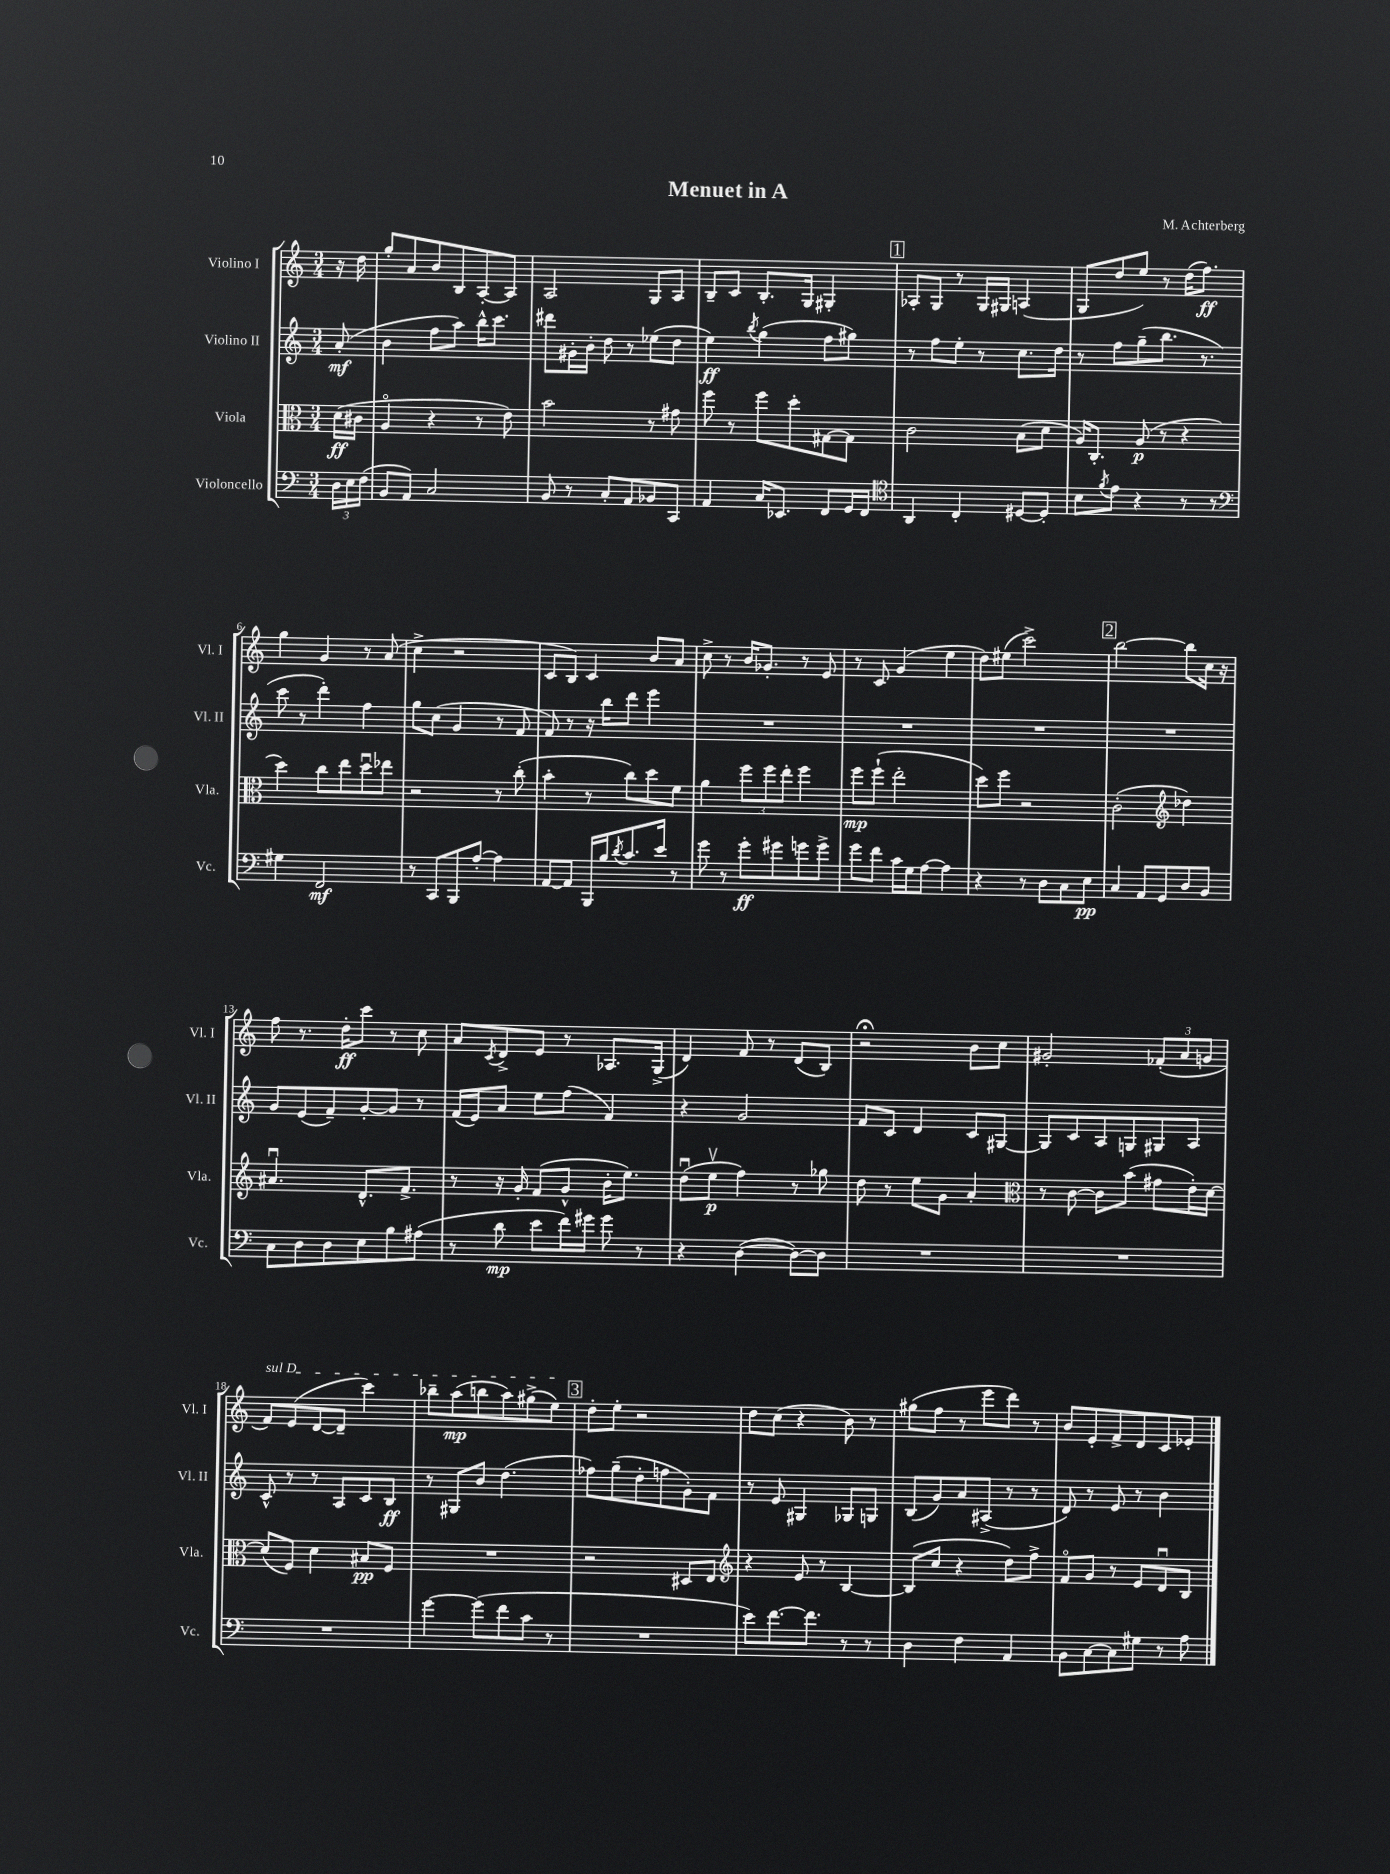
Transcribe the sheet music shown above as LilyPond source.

\header { title = "Menuet in A" composer = "M. Achterberg" }
<<
\new StaffGroup <<
\new Staff = "s0" \with { instrumentName = "Violino I" shortInstrumentName = "Vl. I" } {
    \clef treble \key c \major \numericTimeSignature \time 3/4 \partial 8
    r16 d''16 |
    g''8-. a'8 b'8 b8 a8~-. a8 |
    a2 g8 a8 |
    b8-- c'8 b8.-. g16 gis4-. |
    \mark \markup { \box "1" } aes8-. g8 r8 g16 gis16 a4( |
    g8 d''8 e''8) r8 d''16( f''8.\ff) |
    g''4 g'4 r8 a'8( |
    c''4-> r2 |
    c'8 b8) c'4 b'8 a'8 |
    c''8-> r8 b'16 ges'8.-. r8 e'8 |
    r8 c'8 g'4( e''4 |
    d''8) eis''8( c'''2->) |
    \mark \markup { \box "2" } b''2~ b''8 c''16 r16 |
    f''8 r8. d''16-.\ff c'''8 r8 c''8 |
    a'8 \acciaccatura { c'8 } d'8-> e'8 r8 aes8. g16->( |
    d'4) f'8 r8 d'8( b8) |
    r2\fermata b'8 c''8 |
    gis'2-. \tuplet 3/2 { fes'8-.( a'8 g'8 } |
    \once \override TextSpanner.bound-details.left.text = \markup { \italic "sul D" } f'8\startTextSpan) e'8( d'8~ d'8-- c'''4) |
    bes''8-- a''8\mp( b''8 a''8) gis''8->( e''8\stopTextSpan) |
    \mark \markup { \box "3" } d''8-. e''8-. r2 |
    d''8 c''8( r4 b'8) r8 |
    gis''8( f''8 r8 e'''8 d'''8) r8 |
    b'8 e'8-. f'8-> d'8 c'8 ees'8-. \bar "|." |
}
\new Staff = "s1" \with { instrumentName = "Violino II" shortInstrumentName = "Vl. II" } {
    \clef treble \key c \major \numericTimeSignature \time 3/4 \partial 8
    a'8-.\mf( |
    b'4 f''8 a''8) b''16-^ c'''8. |
    dis'''8 gis'16-. b'16-. d''8 r8 ees''8( d''8 |
    e''4\ff) \acciaccatura { b''8 } g''4( f''8 gis''8) |
    \mark \markup { \box "1" } r8 f''8 e''8-. r8 c''8. d''16 |
    r8 f''8 g''8--( b''8. r8. |
    c'''8 r8 d'''4-.) f''4 |
    g''8 c''8( g'4 r8 f'8 |
    f'8) r8 r16 b''16 d'''8 e'''4 |
    R2. |
    R2. |
    R2. |
    \mark \markup { \box "2" } R2. |
    g'8 e'8( f'8--) g'8~-. g'8 r8 |
    f'16( e'16) a'8 e''8 f''8( f'4) |
    r4 g'2 |
    f'8 c'8 d'4 c'8 gis8~ |
    gis8 c'8 a8 g8 gis8 a8 |
    c'8-^ r8 r8 a8 c'8 b8\ff |
    r8 gis8 b'8 d''4.( |
    \mark \markup { \box "3" } fes''8) g''8--( d''8-. f''8 g'8-.) f'8 |
    r8 e'8 gis4 ges8 g8 |
    b8( g'8) a'8 ais8->( r8 r8 |
    d'8) r8 e'8 r8 b'4 \bar "|." |
}
\new Staff = "s2" \with { instrumentName = "Viola" shortInstrumentName = "Vla." } {
    \clef alto \key c \major \numericTimeSignature \time 3/4 \partial 8
    d'16\ff( cis'16 |
    a4\flageolet r4 r8 e'8) |
    b'2 r8 gis'8 |
    f''8 r8 f''8 d''8-. gis8~ gis8 |
    \mark \markup { \box "1" } c'2 b8( d'8 |
    a16) c8.-. a8\p( r8 r4 |
    d''4) c''8 e''8 d''8\downbow ees''8 |
    r2 r8 c''8-.( |
    b'4-. r8 c''8) d''8 f'8 |
    a'4 \tuplet 3/2 { f''8 f''8 e''8-. } f''4 |
    f''8\mp f''8-!( e''2-. |
    d''8) f''8 r2 |
    \mark \markup { \box "2" } c'2-.( \clef treble des''4) |
    ais'4.\downbow d'8.-^ f'8.-> |
    r8 r16 g'16-. f'8( g'8-^ b'16-. e''8.) |
    d''8\downbow( e''8\upbow\p f''4) r8 ges''8 |
    d''8 r8 e''8 g'8 a'4-. |
    \clef alto r8 c'8~ c'8 b'8( gis'8 e'16-.) d'16~ |
    d'8( f8) d'4 bis8\pp f8 |
    R2. |
    \mark \markup { \box "3" } r2 dis8 e8 |
    \clef treble r4 e'8 r8 b4~ |
    b8( c''8 r4 d''8) f''8-> |
    f'8\flageolet g'8 r8 e'8 d'8\downbow b8 \bar "|." |
}
\new Staff = "s3" \with { instrumentName = "Violoncello" shortInstrumentName = "Vc." } {
    \clef bass \key c \major \numericTimeSignature \time 3/4 \partial 8
    \tuplet 3/2 { d16 e16 f16( } |
    b,8 a,8) c2 |
    b,8 r8 c8-. a,8 bes,8 c,8 |
    a,4 c16 ees,8. f,8 g,16 f,16 |
    \mark \markup { \box "1" } \clef tenor a,4 c4-. dis8~ dis8-. |
    b8 \acciaccatura { f'8 } e'8 r4 r8 r8 |
    \clef bass gis4 f,2\mf |
    r8 c,8 b,,8 a8~-. a4 |
    a,8~ a,8 b,,16 b16 \acciaccatura { d'8 } c'8. e'16 r8 |
    g'8 r8 g'8-.\ff gis'8 g'8 g'8-> |
    g'8 f'8 c'16 g16 a8~ a4 |
    r4 r8 d8 c8 e8\pp |
    \mark \markup { \box "2" } c4 a,8 g,8 d8 b,8 |
    c8 d8 d8 e8 b8 ais8( |
    r8 d'8\mp e'8 f'16) gis'16 gis'8 r8 |
    r4 d4~( d8~) d8 |
    R2. |
    R2. |
    R2. |
    g'4~ g'8( f'8 c'8 r8 |
    \mark \markup { \box "3" } R2. |
    e'8) f'8.~ f'8. r8 r8 |
    d4 f4 a,4 |
    b,8 c8~ c8 gis8 r8 a8 \bar "|." |
}
>>
>>
